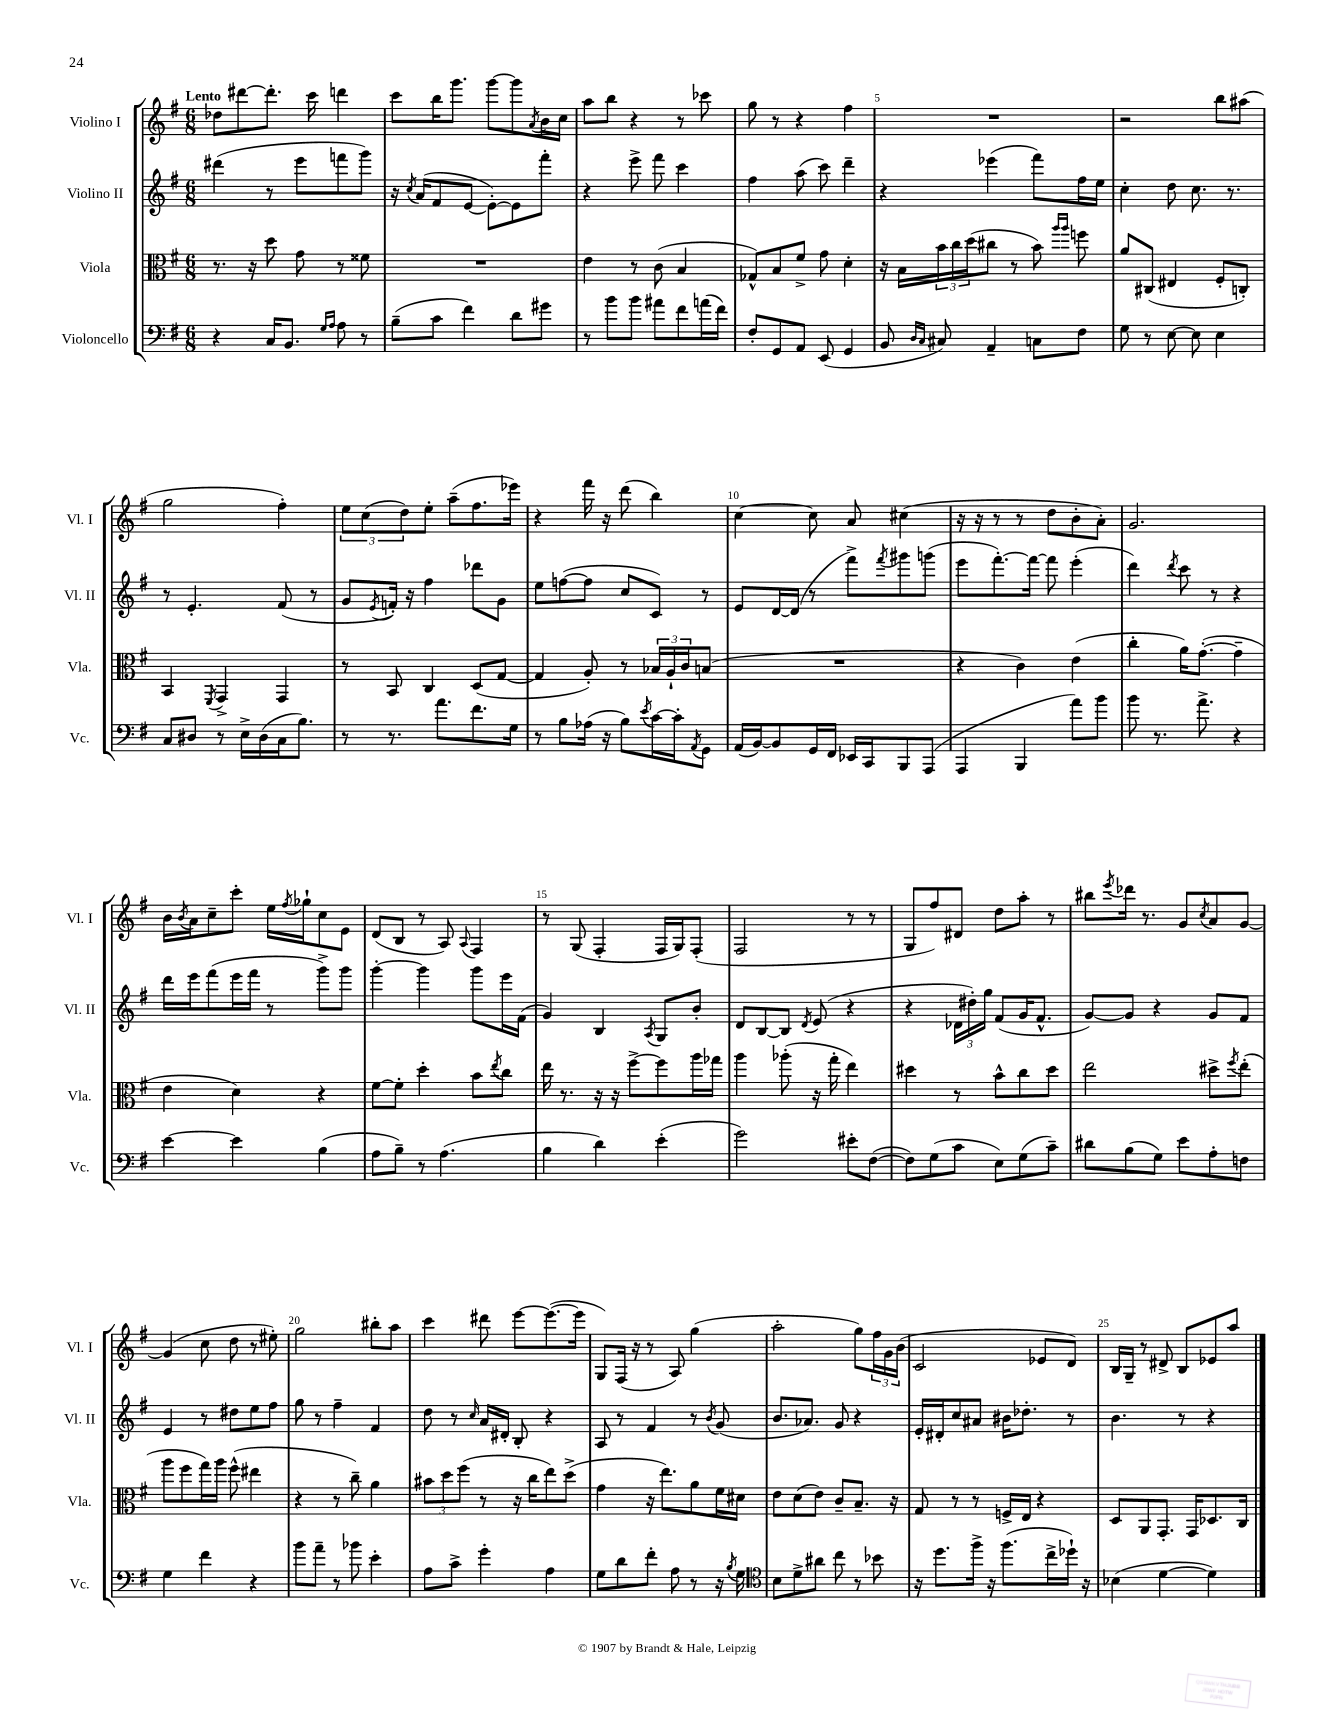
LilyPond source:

<<
\new StaffGroup <<
\new Staff = "s0" \with { instrumentName = "Violino I" shortInstrumentName = "Vl. I" } {
    \clef treble \key g \major \numericTimeSignature \time 6/8 \tempo "Lento"
    des''8 dis'''8~ dis'''8.-. c'''16 d'''4 |
    c'''8 b''16 g'''8. g'''8~ g'''8 \acciaccatura { a'8 } b'16 c''16 |
    a''8 b''8 r4 r8 ces'''8 |
    g''8 r8 r4 fis''4 |
    R2. |
    r2 b''8 ais''8( |
    g''2 fis''4-.) |
    \tuplet 3/2 { e''8 c''8( d''8) } e''8-. a''8--( fis''8. ees'''16) |
    r4 fis'''16 r16 d'''8( b''4) |
    c''4~ c''8 a'8 cis''4( |
    r16 r16 r8 r8 d''8 b'8-. a'8-.) |
    g'2. |
    b'16 \acciaccatura { b'8 } a'16 c''8-- c'''8-. e''16 \acciaccatura { fis''8 } ges''16-! c''8 e'8 |
    d'8( b8 r8 a8) \appoggiatura { a8 } fis4 |
    r8 g8( fis4-. fis16 g16) fis8-.( |
    fis2 r8 r8 |
    g8 fis''8) dis'8 d''8 a''8-. r8 |
    bis''8 \acciaccatura { e'''8 } des'''16 r8. g'8 \acciaccatura { c''8 } a'8 g'8~ |
    g'4( c''8 d''8 r8 eis''8-.) |
    g''2 bis''8-. a''8 |
    c'''4 dis'''8 e'''8~ e'''8.~( e'''16 |
    g8) fis16( r16 r8 a8) g''4( |
    a''2-. g''8) \tuplet 3/2 { fis''16 g'16 b'16( } |
    c'2 ees'8 d'8) |
    b16 g16-- r8 dis'8-> b8 ees'8 a''8 \bar "|." |
}
\new Staff = "s1" \with { instrumentName = "Violino II" shortInstrumentName = "Vl. II" } {
    \clef treble \key g \major \numericTimeSignature \time 6/8
    dis'''4( r8 e'''8 f'''8 g'''8) |
    r16 \acciaccatura { c''8 } a'16( fis'8 e'8~ e'8~-.) e'8 fis'''8-. |
    r4 e'''8-> fis'''8 c'''4 |
    fis''4 a''8( c'''8) d'''4-- |
    r4 ees'''4( fis'''8) fis''16 e''16 |
    c''4-. d''8 c''8. r8. |
    r8 e'4.-. fis'8( r8 |
    g'8 \acciaccatura { e'8 } f'16-.) r16 fis''4 des'''8 g'8 |
    e''8 f''8~( f''8 c''8 c'8) r8 |
    e'8 d'16~ d'16( r8 fis'''8->) \acciaccatura { fis'''8 } gis'''8 g'''8( |
    e'''8 fis'''8.~-.) fis'''16~ fis'''8 e'''4-.( |
    d'''4) \acciaccatura { d'''8 } c'''8 r8 r4 |
    d'''16 e'''16 fis'''8( e'''16 fis'''16 r8 g'''8->) g'''8 |
    g'''4~-. g'''4 g'''8 e'''16 fis'16( |
    g'4) b4 \acciaccatura { a8 } g8 b'8-. |
    d'8 b8~ b8 \acciaccatura { d'8 } e'8( r4 |
    r4 \tuplet 3/2 { des'16 dis''16-.) g''16 } fis'8( g'16 fis'8.-^ |
    g'8~) g'8 r4 g'8 fis'8 |
    e'4 r8 dis''8 e''8 fis''8 |
    g''8 r8 fis''4-- fis'4 |
    d''8 r8 \grace { c''16 } a'16 dis'16-. b8-. r4 |
    a8 r8 fis'4 r8 \acciaccatura { b'8 } g'8( |
    b'8. aes'8.) g'8 r4 |
    e'16-. dis'16-. c''8 ais'8 bis'16 des''8.-. r8 |
    b'4. r8 r4 \bar "|." |
}
\new Staff = "s2" \with { instrumentName = "Viola" shortInstrumentName = "Vla." } {
    \clef alto \key g \major \numericTimeSignature \time 6/8
    r8. r16 d''8 g'8 r8 fisis'8 |
    R2. |
    e'4 r8 c'8( b4 |
    ges8-^) b8 fis'8-> g'8 d'4-. |
    r16 b16 \tuplet 3/2 { b'16 c''16 d''16( } cis''8 r8 b'8) \grace { a''16 a''16 } f''8 |
    a'8 cis8( eis4 fis8-. c8-.) |
    b,4 \acciaccatura { fis,8 } g,4-> g,4 |
    r8 b,8 c4 d8( g8~ |
    g4 a8-.) r8 \tuplet 3/2 { bes16 a16-! c'16 } b8( |
    R2. |
    r4 c'4) e'4( |
    c''4-. a'16) g'8.~-.( g'4-- |
    e'4 d'4) r4 |
    fis'8~ fis'8-. d''4-. b'8 \acciaccatura { e''8 } c''8 |
    e''16 r8. r16 r16 fis''8~-> fis''8 a''16 ges''16 |
    a''4 aes''8-.( r16 g''16-. e''4) |
    dis''4 r8 b'8-^ c''8 dis''8 |
    e''2 dis''8-> \acciaccatura { fis''8 } e''8-.( |
    a''8 fis''8 g''16) a''16 fis''8-^( eis''4 |
    r4 r8 c''8--) a'4 |
    \tuplet 3/2 { bis'8 d''8 fis''8( } r8 r16 c''16 e''8) d''8->( |
    g'4 r16 e''8.) a'8 fis'16 dis'16 |
    e'8 d'8( e'8) c'8-- b8.-- r16 |
    g8 r8 r8 f16-> e16 r4 |
    d8 a,8 g,8.-. g,16 des8. c16 \bar "|." |
}
\new Staff = "s3" \with { instrumentName = "Violoncello" shortInstrumentName = "Vc." } {
    \clef bass \key g \major \numericTimeSignature \time 6/8
    r4 c16 b,8. \grace { g16 a16 } a8 r8 |
    b8--( c'8 fis'4) d'8 gis'8 |
    r8 b'8 b'8 ais'8 fis'8 a'16( fis'16) |
    fis8-. g,8 a,8 e,8( g,4 |
    b,8 \grace { d16 c16 } cis8) a,4-- c8 fis8 |
    g8 r8 e8~ e8 e4 |
    c8 dis8 r8 e16-> dis16( c16 b8.) |
    r8 r8. a'8. fis'8. g16 |
    r8 b8 aes16( r16 b8) \acciaccatura { e'8 } c'16~ c'16-. \acciaccatura { a,8 } g,8 |
    a,16( b,16~) b,8 g,16 fis,16 ees,16 c,16 b,,8 a,,8( |
    a,,4 b,,4 a'8) b'8 |
    b'8 r8. a'8.-> r4 |
    e'4~ e'4 b4( |
    a8 b8--) r8 a4.( |
    b4 d'4) e'4-.( |
    g'2) eis'8-. fis8~( |
    fis8) g8( c'8 e8) g8( c'8--) |
    dis'8 b8( g8) e'8 a8-. f8 |
    g4 fis'4 r4 |
    b'8 a'8-- r8 bes'8 e'4-. |
    a8 c'8-> g'4-. a4 |
    g8 d'8 fis'8-. a8 r8 r16 \acciaccatura { b8 } g16 |
    \clef tenor b8 d'8-> ais'8 c''8 r8 bes'8 |
    r16 d''8. fis''16-> r16 fis''8.( c''16-> des''16-!) r16 |
    bes4( d'4~ d'4) \bar "|." |
}
>>
>>
\layout { \context { \Score \override BarNumber.break-visibility = ##(#f #t #t) barNumberVisibility = #(every-nth-bar-number-visible 5) } }
